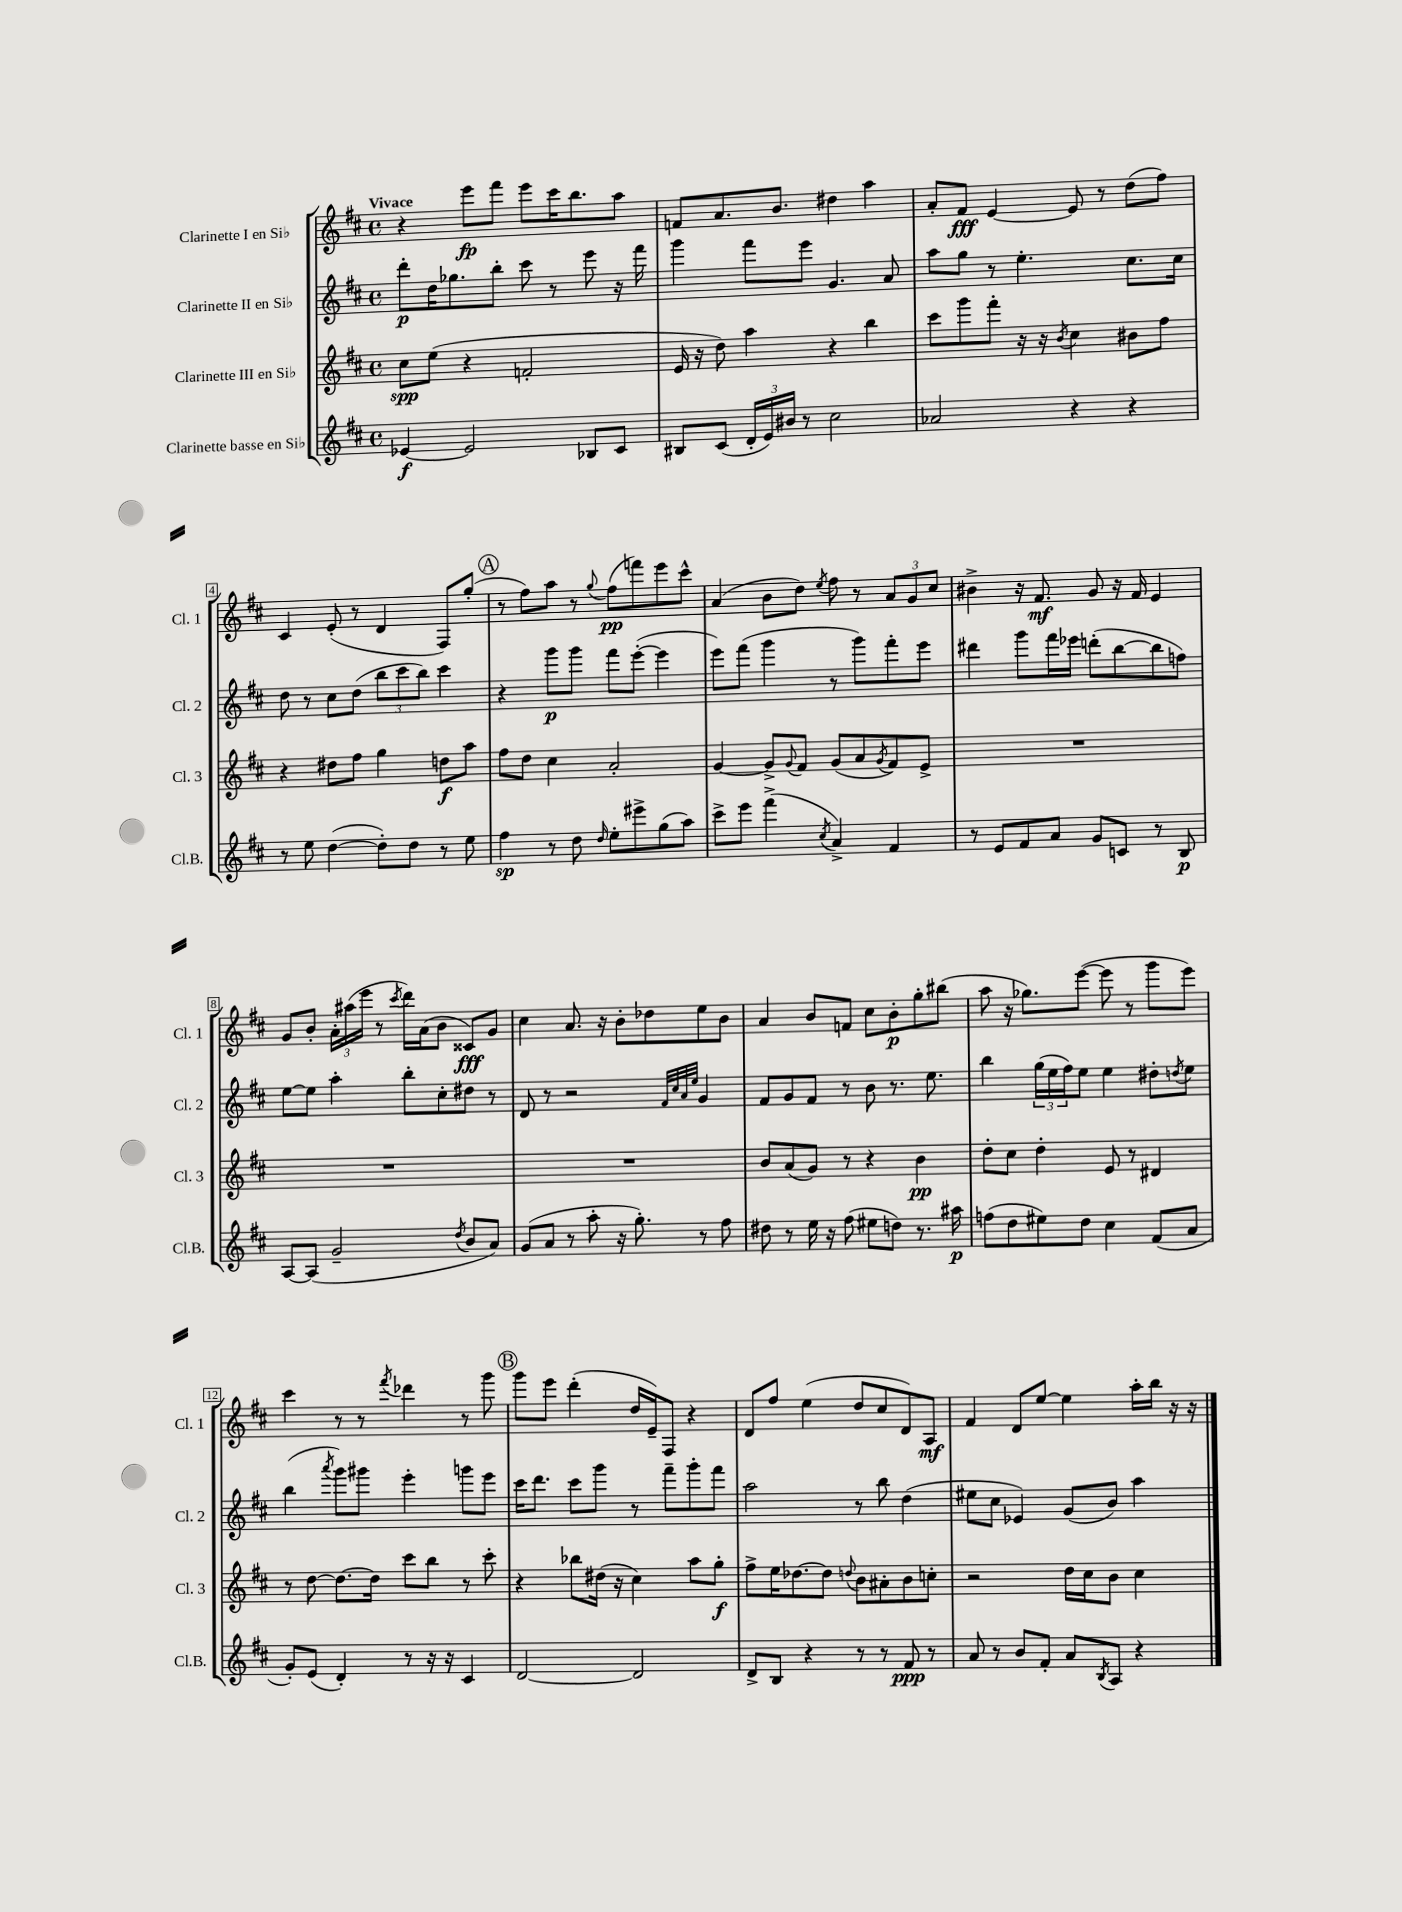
<<
\new StaffGroup <<
\new Staff = "s0" \with { instrumentName = "Clarinette I en Sib" shortInstrumentName = "Cl. 1" } {
    \clef treble \key d \major \defaultTimeSignature \time 4/4 \tempo "Vivace"
    r4 e'''8\fp fis'''8 e'''8 cis'''16 b''8. a''8 |
    f'8 a'8. b'8. dis''4 a''4 |
    a'8-. fis'8\fff e'4~ e'8 r8 d''8( fis''8) |
    cis'4 e'8-.( r8 d'4 fis8) g''8-.( |
    \mark \markup { \circle "A" } r8 fis''8) a''8 r8 \appoggiatura { g''8 } fis''8\pp( f'''8) e'''8 cis'''8-^ |
    a'4( b'8 d''8) \acciaccatura { e''8 } fis''8 r8 \tuplet 3/2 { a'8 g'8 cis''8 } |
    bis'4-> r16 fis'8.\mf g'8 r16 fis'16 e'4 |
    g'8 b'8-. \tuplet 3/2 { a'16-. ais''16( e'''16 } r8 \acciaccatura { cis'''8 } d'''16) a'16( b'8 cisis'8\fff) g'8 |
    cis''4 a'8. r16 b'8-. des''8 e''8 b'8 |
    a'4 b'8 f'8 cis''8 b'8-.\p g''8-. bis''8( |
    a''8 r16 ges''8.) e'''8~( e'''8 r8 g'''8 e'''8) |
    cis'''4 r8 r8 \acciaccatura { fis'''8 } des'''4 r8 g'''8 |
    \mark \markup { \circle "B" } g'''8 e'''8 d'''4-.( d''16 e'16--) fis8 r4 |
    d'8 fis''8 e''4( d''8 cis''8 d'8) a8\mf |
    fis'4 d'8 e''8~ e''4 a''16-. b''16 r16 r16 \bar "|." |
}
\new Staff = "s1" \with { instrumentName = "Clarinette II en Sib" shortInstrumentName = "Cl. 2" } {
    \clef treble \key d \major \defaultTimeSignature \time 4/4
    d'''8-.\p d''16 ges''8. b''8-. cis'''8 r8 e'''8 r16 fis'''16 |
    g'''4 fis'''8 e'''8 g'4. a'8 |
    a''8 g''8 r8 e''4.-. cis''8. cis''16 |
    d''8 r8 cis''8 d''8( \tuplet 3/2 { b''8 cis'''8 b''8) } cis'''4 |
    \mark \markup { \circle "A" } r4 g'''8\p g'''8 fis'''8 e'''8~-.( e'''4 |
    e'''8) fis'''8( g'''4 r8 g'''8) fis'''8-. e'''8 |
    dis'''4 g'''8 fis'''16 ees'''16 d'''8-.( b''8~ b''8 f''8) |
    e''8~ e''8 a''4-. b''8-. cis''8-. dis''8 r8 |
    d'8 r8 r2 \grace { fis'32 cis''32 a'32 e''32 } g'4 |
    fis'8 g'8 fis'8 r8 b'8 r8. e''8. |
    b''4 \tuplet 3/2 { g''16( e''16 fis''16) } e''8 e''4 dis''8-. \acciaccatura { d''8 } e''8 |
    b''4( \acciaccatura { a'''8 } g'''8) gis'''8 e'''4-. g'''8 e'''8 |
    \mark \markup { \circle "B" } cis'''16 d'''8. cis'''8 g'''8 r8 fis'''8-- g'''8-. fis'''8 |
    a''2 r8 b''8 d''4( |
    eis''8 cis''8 ees'4) g'8( b'8) a''4 \bar "|." |
}
\new Staff = "s2" \with { instrumentName = "Clarinette III en Sib" shortInstrumentName = "Cl. 3" } {
    \clef treble \key d \major \defaultTimeSignature \time 4/4
    cis''8\spp e''8( r4 f'2-. |
    e'16 r16 d''8) a''4 r4 b''4 |
    cis'''8 g'''8 fis'''8-. r16 r16 \acciaccatura { b'8 } cis''4 bis'8 fis''8 |
    r4 dis''8 fis''8 g''4 d''8\f a''8 |
    \mark \markup { \circle "A" } fis''8 d''8 cis''4 a'2-. |
    g'4~ g'8-> \appoggiatura { g'8 } fis'8 g'8( a'8 \acciaccatura { g'8 } fis'8) e'8-> |
    R1 |
    R1 |
    R1 |
    b'8 a'8( g'8) r8 r4 b'4\pp |
    d''8-. cis''8 d''4-. e'8 r8 dis'4 |
    r8 d''8~ d''8.~ d''16 cis'''8 b''8 r8 cis'''8-. |
    \mark \markup { \circle "B" } r4 bes''8 dis''16( r16 cis''4) a''8 g''8-.\f |
    fis''8-> e''16 des''8.~ des''8 \appoggiatura { d''8 } b'8 ais'8-. b'8 c''8-. |
    r2 d''16 cis''16 b'8 cis''4 \bar "|." |
}
\new Staff = "s3" \with { instrumentName = "Clarinette basse en Sib" shortInstrumentName = "Cl.B." } {
    \clef treble \key d \major \defaultTimeSignature \time 4/4
    ees'4~\f ees'2 bes8 cis'8 |
    bis8 cis'8( \tuplet 3/2 { d'16-. e'16) bis'16 } r8 cis''2 |
    aes'2 r4 r4 |
    r8 e''8 d''4~( d''8-.) d''8 r8 e''8 |
    \mark \markup { \circle "A" } fis''4\sp r8 d''8 \grace { d''16 } e''8-. eis'''8-> g''8( a''8) |
    cis'''8-> e'''8 fis'''4->( \acciaccatura { cis''8 } a'4->) fis'4 |
    r8 e'8 fis'8 a'8 g'8 c'8 r8 b8\p |
    a8~ a8( g'2-- \acciaccatura { d''8 } b'8 a'8) |
    g'8( a'8 r8 a''8-. r16 g''8.-.) r8 fis''8 |
    dis''8 r8 e''16 r16 fis''8( eis''8 d''8) r8. ais''16\p |
    f''8( d''8 eis''8) d''8 cis''4 fis'8( a'8 |
    g'8-.) e'8( d'4-.) r8 r16 r16 cis'4 |
    \mark \markup { \circle "B" } d'2~ d'2 |
    d'8-> b8 r4 r8 r8 fis'8\ppp r8 |
    a'8 r8 b'8 fis'8-. a'8 \acciaccatura { b8 } a8 r4 \bar "|." |
}
>>
>>
\layout { \context { \Score \override BarNumber.stencil = #(make-stencil-boxer 0.1 0.3 ly:text-interface::print) } }
